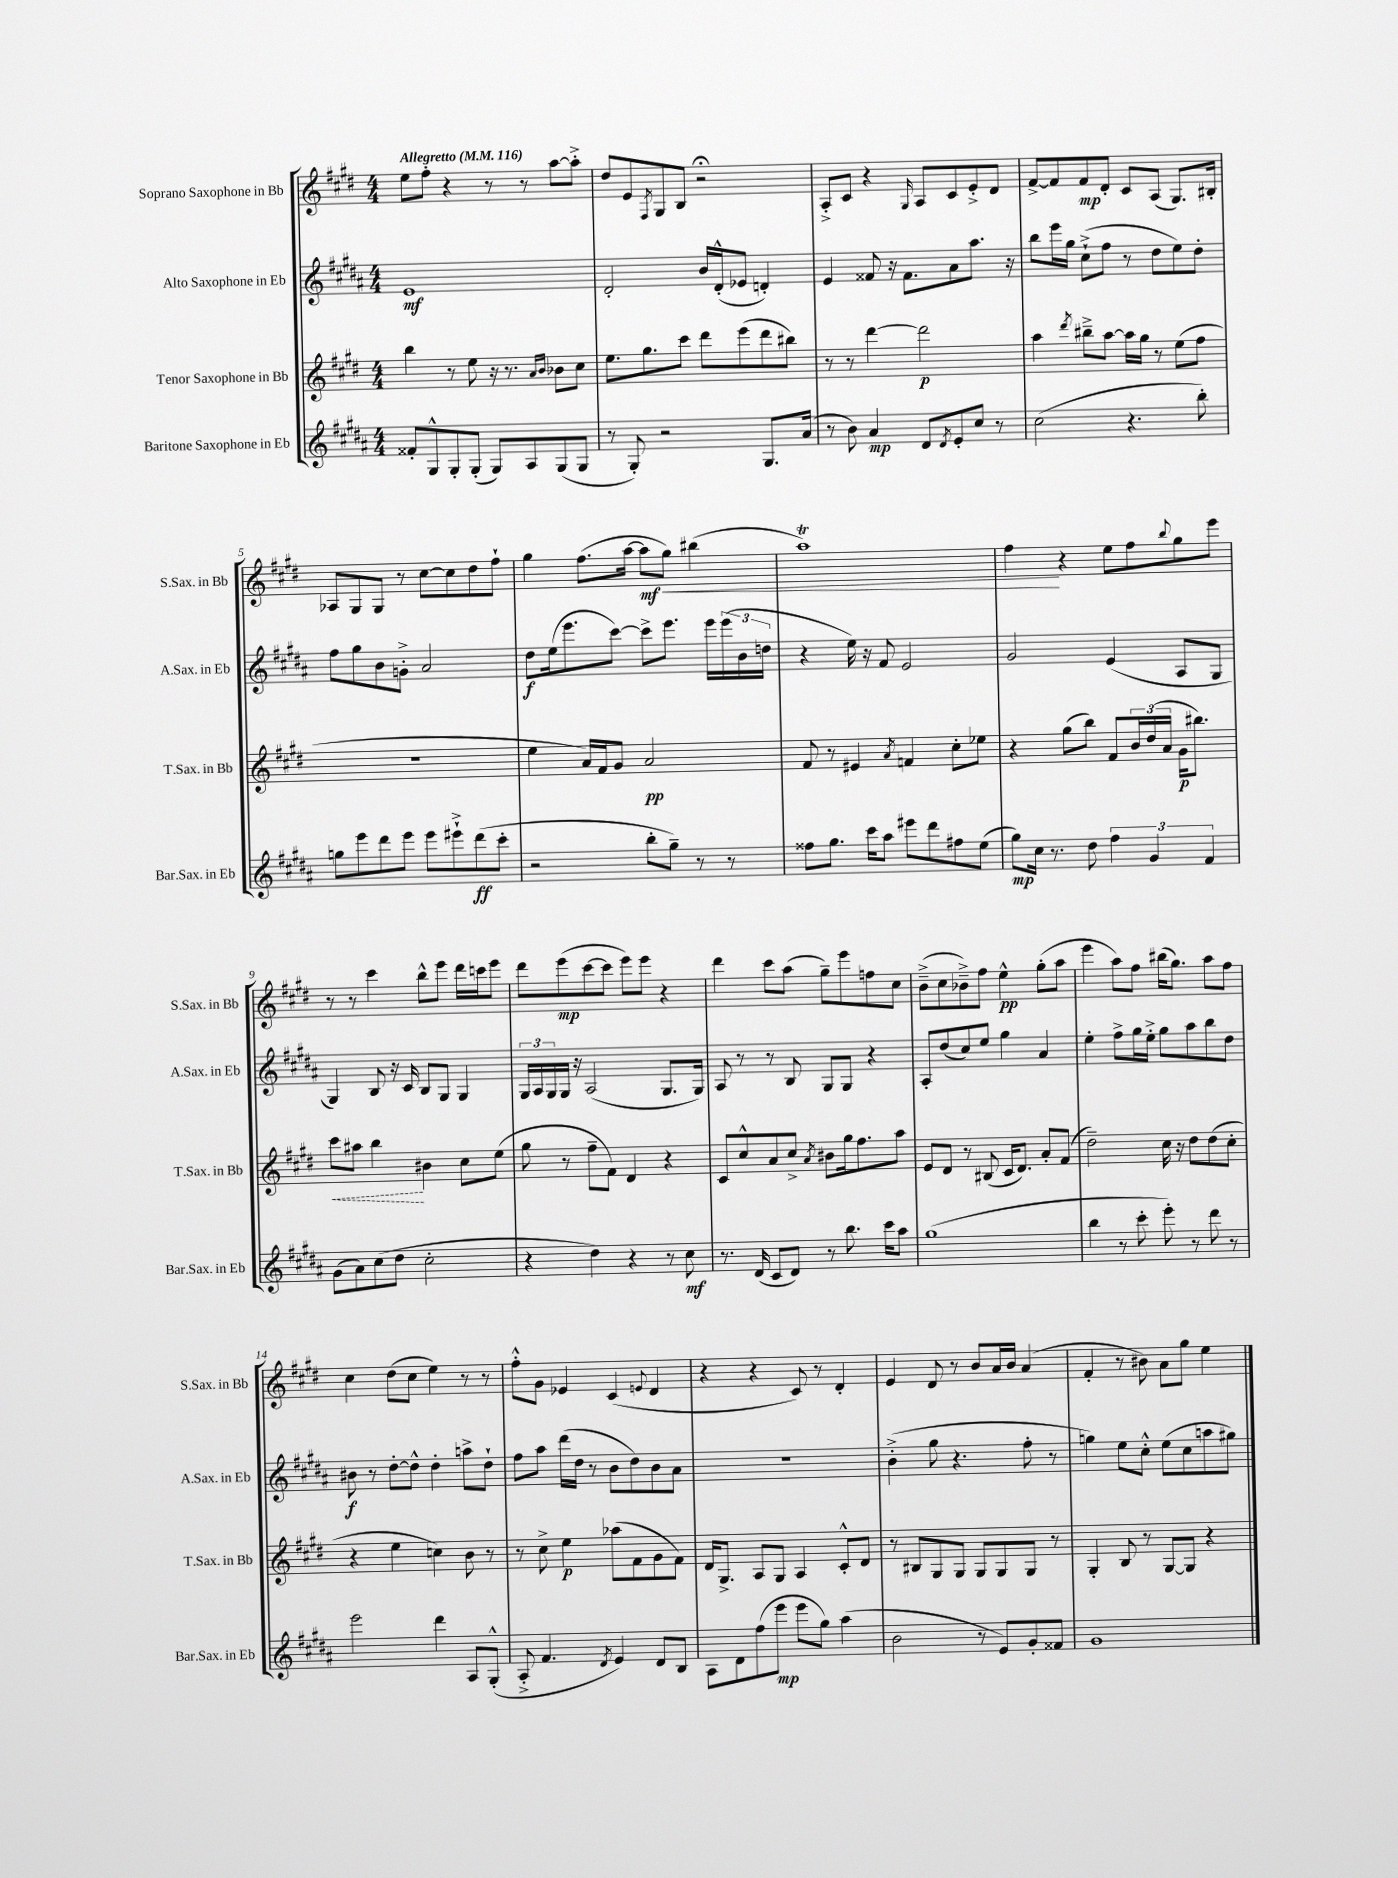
<<
\new StaffGroup <<
\new Staff = "s0" \with { instrumentName = "Soprano Saxophone in Bb" shortInstrumentName = "S.Sax. in Bb" } {
    \clef treble \key e \major \numericTimeSignature \time 4/4 \tempo "Allegretto" 4 = 116
    e''8 fis''8-. r4 r8 r8 a''8~ a''8-.-> |
    dis''8 e'8 \acciaccatura { fis8 } gis8 b8 r2\fermata |
    a8-.-> cis'8 r4 \grace { gis16 } a8 cis'8 e'8-.-> dis'8 |
    fis'8~-> fis'8 fis'8\mp dis'8-. cis'8 a8( gis8.) bis16-. |
    aes8 gis8 gis8 r8 cis''8~ cis''8 dis''8 fis''8-! |
    gis''4 fis''8.( a''16~ a''8\mf\< gis''8) bis''4( |
    a''1\trill) |
    fis''4\! r4 e''8 fis''8 \appoggiatura { b''8 } gis''8 e'''8 |
    r8 r8 cis'''4 b''8-^ e'''8 dis'''16 c'''16 e'''8 |
    dis'''8 e'''8\mp( cis'''8~ cis'''8 e'''8) e'''8 r4 |
    dis'''4 cis'''8 a''8( gis''8--) e'''8 f''8 cis''8 |
    b'8--->( cis''8 bes'8--->) fis''8 e''4-^\pp gis''8-.( a''8 |
    e'''4 a''8) fis''8 bis''16( gis''8.) a''8 fis''8 |
    cis''4 dis''8( cis''8 e''4) r8 r8 |
    fis''8-.-^ gis'8 ees'4 cis'4( \appoggiatura { e'8 } dis'4 |
    r4 r4 cis'8) r8 dis'4-. |
    e'4 dis'8 r8 b'8 a'16 b'16 a'4( |
    fis'4-. r8 bis'8) a'8 gis''8 e''4 \bar "|." |
}
\new Staff = "s1" \with { instrumentName = "Alto Saxophone in Eb" shortInstrumentName = "A.Sax. in Eb" } {
    \clef treble \key b \major \numericTimeSignature \time 4/4
    e'1\mf |
    dis'2-. b'16 dis'16-.-^( ees'8 d'4-.) |
    e'4 fisis'8 r16 fisis'8. ais'8 ais''8. r16 |
    b''8 e'''16 gis''16 cis''8-!->( fis''8 r8 dis''8 e''8) dis''8-. |
    fis''8 gis''8 b'8 g'8-.-> ais'2 |
    dis''8\f e''16( e'''8. cis'''8~) cis'''8-> e'''8. e'''16 \tuplet 3/2 { e'''16( b'16 d''16 } |
    r4 e''16) r16 fis'8 e'2 |
    gis'2 e'4( ais8 gis8 |
    gis4) b8 r16 cis'16 b8 gis8 gis4 |
    \tuplet 3/2 { gis16 ais16 gis16 } gis16 r16 ais2( gis8. gis16) |
    ais8 r8 r8 b8 gis8 gis8 r4 |
    ais8-. dis''8( cis''8) e''8 gis''4 ais'4 |
    e''4-. fis''8-> gis''16 e''16-.-> gis''8 ais''8 b''8 dis''8 |
    bis'8\f r8 dis''8~-. dis''8-^ dis''4-. a''8-> dis''8-! |
    fis''8 ais''8 dis'''16( dis''16 r8 b'8 dis''8) b'8 ais'8 |
    R1 |
    b'4-.->( gis''8 r4. fis''8-. r8 |
    g''4) e''8 cis''8-.-^ e''8( cis''8 a''8 gis''8) \bar "|." |
}
\new Staff = "s2" \with { instrumentName = "Tenor Saxophone in Bb" shortInstrumentName = "T.Sax. in Bb" } {
    \clef treble \key e \major \numericTimeSignature \time 4/4
    b''4 r8 e''8 r16 r8. \grace { a'16 b'16 } bes'8 cis''8 |
    e''8. gis''8. cis'''8 dis'''8 e'''8( dis'''8 bis''8) |
    r8 r8 dis'''4~ dis'''2\p |
    a''4 \acciaccatura { dis'''8 } bis''8---> a''8~ a''16 gis''16 r8 e''8( fis''8 |
    r1 |
    e''4 a'16) fis'16 gis'8 a'2\pp |
    fis'8 r8 eis'4 \acciaccatura { a'8 } f'4 cis''8-. ees''8 |
    r4 gis''8( b''8) fis'8 \tuplet 3/2 { b'16 dis''16( a'16 } gis'16\p bis''8.) |
    \once \override Hairpin.style = #'dashed-line cis'''8\< ais''8 b''4\! bis'4 cis''8 e''8( |
    gis''8 r8 fis''8-- fis'8) dis'4 r4 |
    cis'8 cis''8-^ a'8 cis''8-> \acciaccatura { a'8 } bis'8 gis''16 fis''8. a''8 |
    e'8 dis'8 r8 bis8( cis'16 dis'8.) a'8-. fis'8( |
    dis''2--) cis''16 r16 dis''8 dis''8( cis''8-. |
    r4 e''4 c''4) b'8 r8 |
    r8 cis''8-> e''4\p aes''8( fis'8 gis'8 fis'8) |
    dis'16 gis8.-> a8 gis8 a4 cis'8-.-^ dis'8 |
    r8 bis8 gis8 gis8 gis8 gis8 gis8 r8 |
    gis4-. b8 r8 gis8~ gis8 r4 \bar "|." |
}
\new Staff = "s3" \with { instrumentName = "Baritone Saxophone in Eb" shortInstrumentName = "Bar.Sax. in Eb" } {
    \clef treble \key b \major \numericTimeSignature \time 4/4
    fisis'8-. gis8-^ gis8-. gis8-.( gis8) ais8 gis8( gis8 |
    r8 gis8-.) r2 gis8. ais'16( |
    r8 b'8) ais'4\mp dis'8 \acciaccatura { dis'8 } e'8-. cis''8 r8 |
    cis''2( r4. b''8-.) |
    g''8 e'''8 dis'''8 e'''8 e'''8 eis'''8-!-> dis'''8\ff( cis'''8-. |
    r2 b''8-. gis''8--) r8 r8 |
    fisis''8 gis''8. cis'''16 ais''8 eis'''8 dis'''8 fis''8 e''8( |
    gis''8\mp) cis''16 r8. dis''8 \tuplet 3/2 { fis''4 gis'4 fis'4 } |
    gis'8( ais'8) cis''8( dis''8 cis''2-. |
    r4 dis''4) r4 r8 cis''8\mf |
    r8. dis'16( cis'8 dis'8) r8 b''8. cis'''16 ais''8 |
    gis''1( |
    b''4 r8 cis'''8-. e'''8-.) r8 dis'''8 r8 |
    e'''2 dis'''4 ais8 gis8-.-^( |
    ais8-.-> fis'4. \acciaccatura { dis'8 } e'4) dis'8 b8 |
    ais8 dis'8 fis''8( e'''8\mp e'''8 gis''8) ais''4( |
    b'2 r8 e'8) gis'8-. fisis'8 |
    gis'1 \bar "|." |
}
>>
>>
